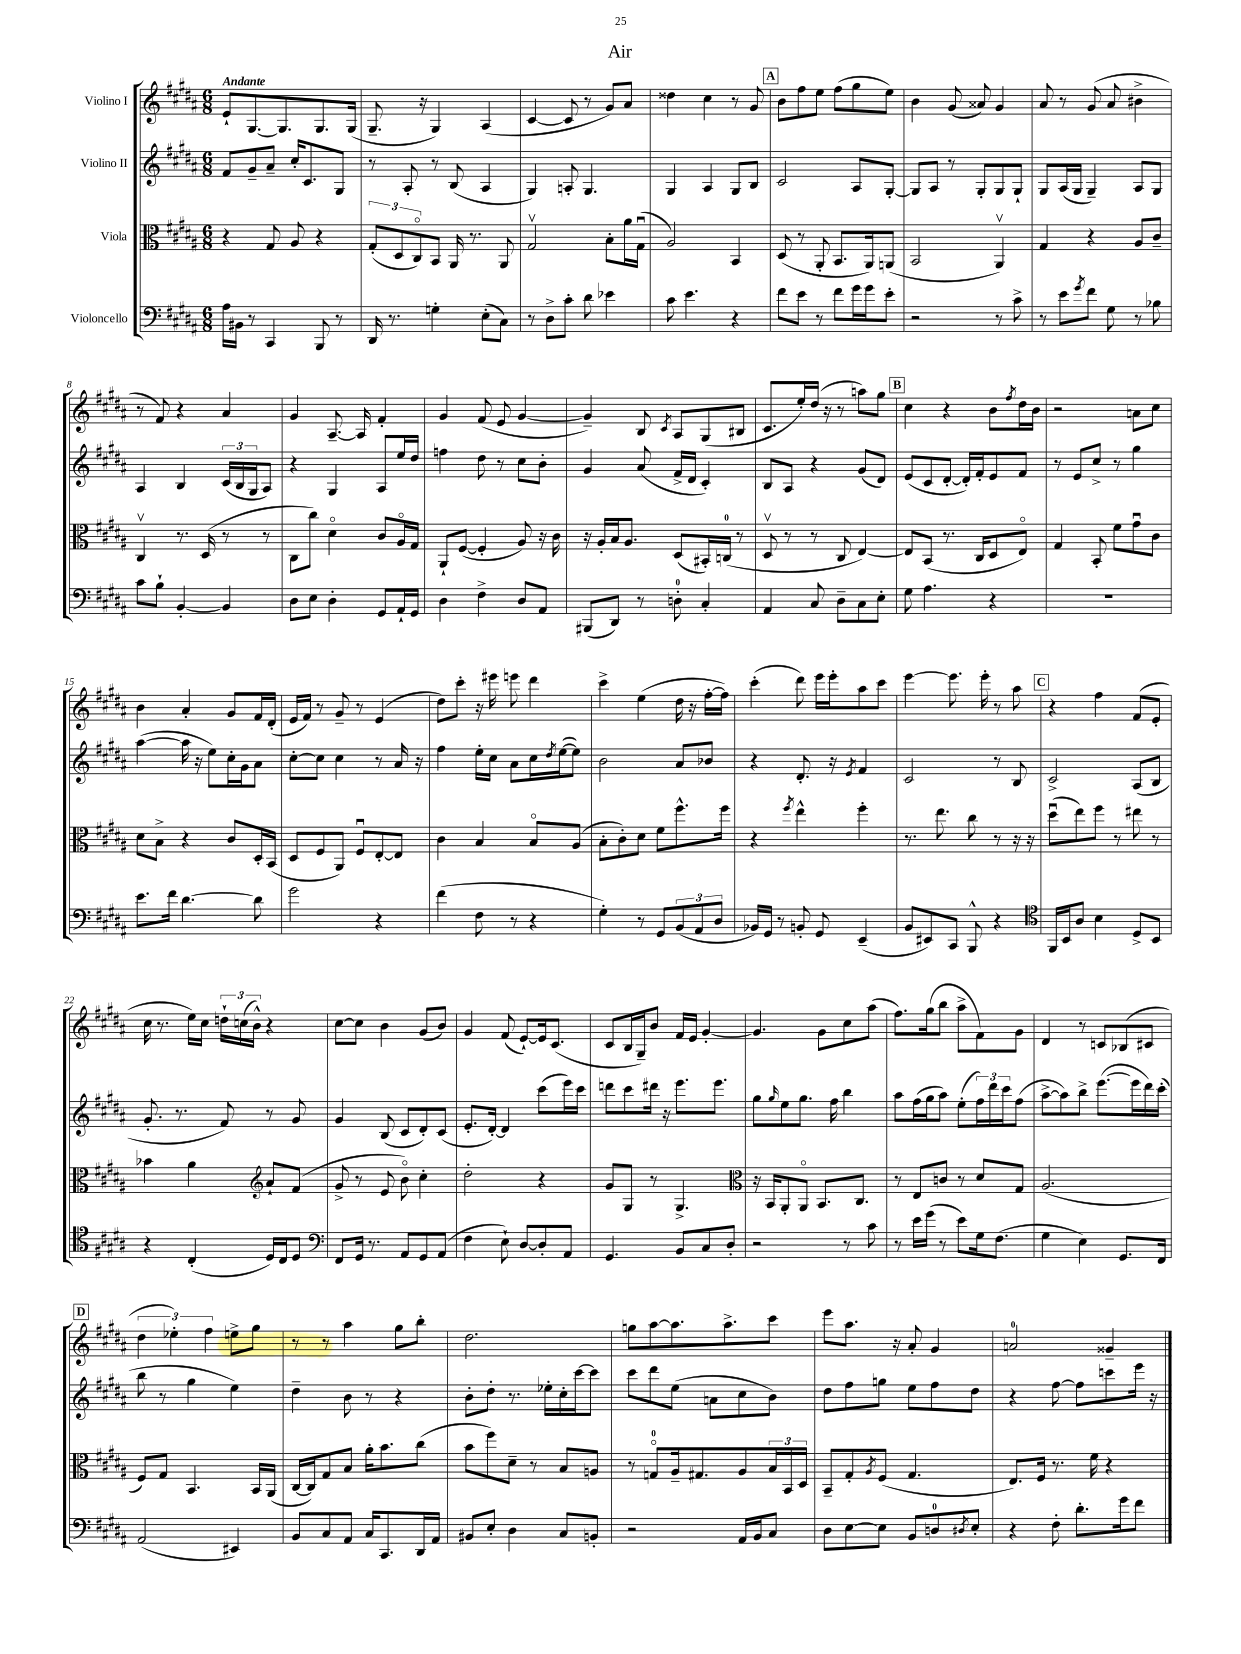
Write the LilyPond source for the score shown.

\header { title = "Air" }
<<
\new StaffGroup <<
\new Staff = "s0" \with { instrumentName = "Violino I" } {
    \clef treble \key b \major \numericTimeSignature \time 6/8 \tempo "Andante"
    e'8-! gis8.~ gis8. gis8. gis16( |
    gis8.-- r16 gis4) ais4( |
    cis'4~ cis'8 r8 gis'8) ais'8 |
    disis''4 cis''4 r8 gis'8 |
    \mark \markup { \box "A" } b'8 fis''8 e''8 fis''8( gis''8 e''8) |
    b'4 gis'8( aisis'8) gis'4 |
    ais'8 r8 gis'8( ais'8 bis'4-> |
    r8 fis'8) r4 ais'4 |
    gis'4 ais8.~-- ais16 fis'4-. |
    gis'4 fis'8( e'8 gis'4~ |
    gis'4--) b8 \acciaccatura { cis'8 } ais8 gis8( bis8 |
    cis'8. e''16-.) dis''16( r16 r8 a''8) gis''8 |
    \mark \markup { \box "B" } cis''4 r4 b'8 \acciaccatura { fis''8 } dis''16 b'16 |
    r2 a'8 cis''8 |
    b'4 ais'4-. gis'8 fis'16 dis'16-.( |
    e'16 fis'16) r8 gis'8-- r8 e'4( |
    dis''8) cis'''8-. r16 eis'''16 e'''8 dis'''4 |
    cis'''4-> e''4( dis''16 r16 fis''16~-. fis''16) |
    cis'''4-.( dis'''8) e'''16 e'''16-. ais''8 cis'''8 |
    e'''4~ e'''8. e'''16-. r8 ais''8 |
    \mark \markup { \box "C" } r4 fis''4 fis'8( e'8-. |
    cis''16 r8. e''16) cis''16 \tuplet 3/2 { d''16-! c''16( b'16-^) } r4 |
    cis''8~ cis''8 b'4 gis'8( b'8) |
    gis'4 fis'8( e'8~-!) e'16 cis'8.( |
    cis'8 b16 gis16--) b'8 fis'16 e'16 gis'4~-. |
    gis'4. gis'8 cis''8 ais''8( |
    fis''8.) gis''16( b''8 ais''8-> fis'8) gis'8 |
    dis'4 r8 c'8 bes8( cis'8 |
    \mark \markup { \box "D" } \tuplet 3/2 { dis''4 ees''4-.) fis''4 } e''8-> gis''8 |
    r8 r8 ais''4 gis''8 b''8-. |
    dis''2. |
    g''8 ais''8~ ais''8. ais''8.-> cis'''8 |
    e'''8 ais''8. r16 ais'8-. gis'4 |
    a'2-0 gisis'4-- \bar "|." |
}
\new Staff = "s1" \with { instrumentName = "Violino II" } {
    \clef treble \key b \major \numericTimeSignature \time 6/8
    fis'8 gis'8-- ais'8-- cis''16-. cis'8. gis8 |
    r8 ais8-. r8 b8( ais4 |
    gis4) a8-. gis4. |
    gis4 ais4 gis8 b8 |
    \mark \markup { \box "A" } cis'2 ais8 gis8~-. |
    gis8 ais8 r8 gis8-. gis8 gis8-! |
    gis8 ais16( gis16 gis4--) ais8 gis8 |
    ais4 b4 \tuplet 3/2 { cis'16( b16 gis16 } ais8) |
    r4 gis4 ais8 e''16 dis''16 |
    f''4 dis''8 r8 cis''8 b'8-. |
    gis'4 ais'8( fis'16-> dis'16 cis'4-.) |
    b8 ais8 r4 gis'8( dis'8) |
    \mark \markup { \box "B" } e'8( cis'8 dis'8~-. dis'16-.) fis'16-. e'8 fis'8 |
    r8 e'8 cis''8-> r8 gis''4 |
    ais''4~( ais''16 r16 e''8) cis''16-. gis'16 ais'8 |
    cis''8~-. cis''8 cis''4 r8 ais'16 r16 |
    fis''4 e''16-. cis''16 ais'8 cis''16 \acciaccatura { dis''8 } e''16~( e''8) |
    b'2 ais'8 bes'8 |
    r4 dis'8.-. r16 \acciaccatura { e'8 } fis'4 |
    cis'2 r8 b8 |
    \mark \markup { \box "C" } cis'2-> ais8( b8 |
    gis'8.-. r8. fis'8) r8 gis'8 |
    gis'4 b8( cis'8 dis'8-.) cis'8( |
    e'8.-. dis'16~-.) dis'4 cis'''8( e'''16) cis'''16 |
    d'''8 cis'''8 dis'''16 r16 e'''8. e'''8. |
    gis''8 \grace { gis''16 } e''8 gis''8. fis''16 b''4 |
    ais''8 fis''16( gis''16 ais''8) e''8-.( \tuplet 3/2 { fis''16) dis'''16 cis'''16 } fis''8( |
    ais''8~-> ais''8) b''8-> e'''8.~( e'''16 dis'''16) cis'''16-.( |
    \mark \markup { \box "D" } b''8 r8 gis''4 e''4) |
    dis''4-- b'8 r8 r4 |
    b'8-. dis''8-. r8. ees''16-. cis''16-. cis'''16~ cis'''8 |
    cis'''8 dis'''8 e''8( a'8 cis''8 b'8) |
    dis''8 fis''8 g''8 e''8 fis''8 dis''8 |
    r4 fis''8~ fis''8 c'''8 e'''16 r16 \bar "|." |
}
\new Staff = "s2" \with { instrumentName = "Viola" } {
    \clef alto \key b \major \numericTimeSignature \time 6/8
    r4 gis8 ais8 r4 |
    \tuplet 3/2 { gis8-.( dis8 cis8\flageolet) } b,8 ais,16 r8. ais,8 |
    gis2\upbow b8-. ais'16 gis16\downbow( |
    ais2) b,4 |
    \mark \markup { \box "A" } dis8( r8 ais,8-. b,8. ais,16) a,8( |
    b,2 ais,4\upbow) |
    gis4 r4 ais8 cis'8-- |
    cis4\upbow r8. dis16( r8 r8 |
    cis8 cis''8) dis'4\flageolet cis'8 ais16\flageolet gis16 |
    ais,8-! fis8~( fis4-. ais8) r16 cis'16 |
    r16 ais16-. b16 ais8. dis8( bis,16-.) c16-0( r8 |
    dis8\upbow r8 r8 cis8 e4~) |
    \mark \markup { \box "B" } e8 b,8( r8. cis16 dis8 e8\flageolet) |
    gis4 b,8-. fis'8 gis'8\downbow cis'8 |
    dis'8 b8-> r4 cis'8 dis16-. b,16( |
    dis8 fis8 ais,8) fis8\downbow e8~-. e8 |
    cis'4 b4 b8\flageolet ais8( |
    b8-. cis'8-.) dis'8 fis'8 fis''8.-^ fis''16 |
    r4 \acciaccatura { fis''8 } e''4-^ fis''4-. |
    r8. e''8. cis''8 r8 r16 r16 |
    \mark \markup { \box "C" } dis''8\downbow( e''8) fis''8 r8 eis''8 r8 |
    bes'4 ais'4 \clef treble ais'8-! fis'8( |
    gis'8-> r8 e'8 b'8\flageolet) cis''4-. |
    dis''2-. r4 |
    gis'8 gis8 r8 gis4.-> |
    \clef alto r16 b,16 ais,8-. ais,8\flageolet b,8. cis8. |
    r8 e8 c'8 r8 dis'8 gis8 |
    ais2.( |
    \mark \markup { \box "D" } fis8) gis8 b,4. b,16 ais,16( |
    cis16~ cis16) gis8 b8 ais'16-. b'8. cis''8( |
    b'8 fis''8) dis'8-- r8 b8 a8 |
    r8 g8-0\flageolet ais16-- gis8. ais8 \tuplet 3/2 { b16 b,16 dis16 } |
    b,8-- gis8-. \acciaccatura { ais8 } fis8( gis4. |
    e8.) fis16 r8. fis'16 r4 \bar "|." |
}
\new Staff = "s3" \with { instrumentName = "Violoncello" } {
    \clef bass \key b \major \numericTimeSignature \time 6/8
    ais16 bis,16 r8 cis,4 b,,8 r8 |
    dis,16 r8. g4-. e8-.( cis8) |
    r8 dis8-> cis'8-. dis'8 ees'4 |
    cis'8 e'4. r4 |
    \mark \markup { \box "A" } fis'8 e'8 r8 fis'8 gis'16 gis'16 e'8-. |
    r2 r8 cis'8-> |
    r8 e'8 \acciaccatura { gis'8 } fis'8 gis8 r8 bes8 |
    cis'8 b8-! b,4~-. b,4 |
    dis8 e8 dis4-. gis,8 ais,16-! gis,16 |
    dis4 fis4-> dis8 ais,8 |
    bis,,8( dis,8) r8 d8-0-. cis4-. |
    ais,4 cis8 dis8-- cis8 e8-. |
    \mark \markup { \box "B" } gis8 ais4. r4 |
    R2. |
    e'8. fis'16 dis'4.~ dis'8 |
    gis'2 r4 |
    fis'4( fis8 r8 r4 |
    gis4-.) r8 gis,8 \tuplet 3/2 { b,8( ais,8 dis8 } |
    bes,16) gis,16 r8 b,8-. gis,8 e,4--( |
    b,8 eis,8) cis,8 b,,8-^ r4 |
    \mark \markup { \box "C" } \clef tenor fis,16 b,16 ais8 b4 dis8-> b,8 |
    r4 cis4-.( dis16) cis16 dis8 |
    \clef bass fis,8 gis,16 r8. ais,8 gis,8 ais,8( |
    fis4 e8-!) dis8~ dis8-. ais,8 |
    gis,4. b,8 cis8 dis8-. |
    r2 r8 cis'8 |
    r8 e'16 gis'16( r8 e'8) gis16 fis8.( |
    gis4 e4) gis,8. fis,16 |
    \mark \markup { \box "D" } ais,2( eis,4) |
    b,8 cis8 ais,8 cis16 cis,8. dis,16 ais,16 |
    bis,8 e8-. dis4 cis8 b,8-. |
    r2 ais,16 b,16 cis8 |
    dis8 e8~ e8 b,8 d8-0 \acciaccatura { dis8 } e8-. |
    r4 fis8-. dis'8.-. gis'16 fis'8 \bar "|." |
}
>>
>>
